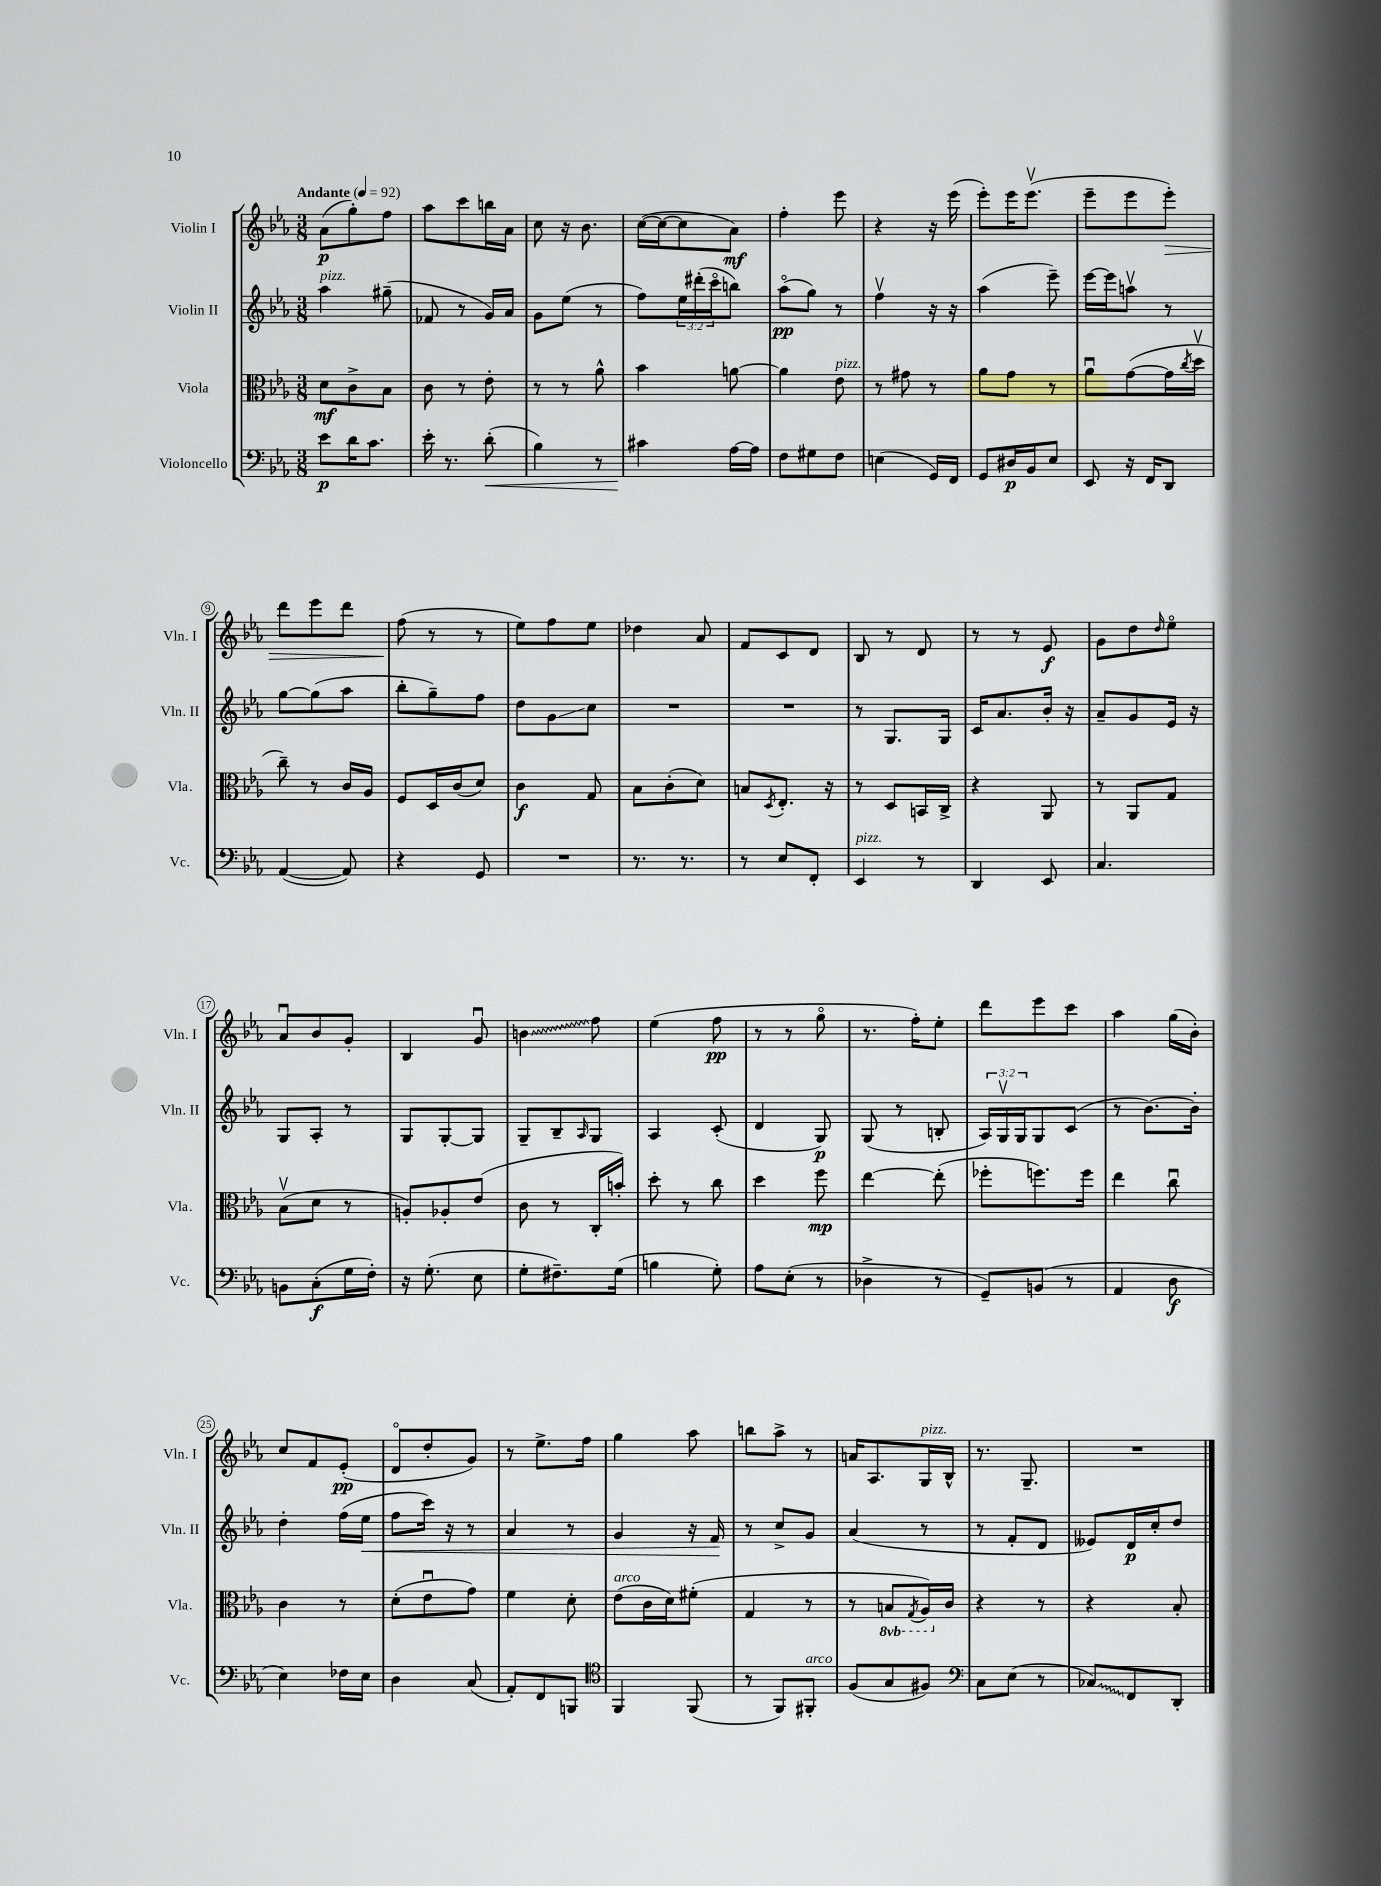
<<
\new StaffGroup <<
\new Staff = "s0" \with { instrumentName = "Violin I" shortInstrumentName = "Vln. I" } {
    \clef treble \key ees \major \numericTimeSignature \time 3/8 \tempo "Andante" 4 = 92
    aes'8\p( g''8-.) f''8 |
    aes''8 c'''8 b''16 aes'16 |
    c''8 r16 bes'8. |
    c''16~( c''16~ c''8 aes'8\mf) |
    f''4-. ees'''8 |
    r4 r16 ees'''16( |
    ees'''8-.) ees'''16 ees'''8.\upbow( |
    ees'''8-- ees'''8 ees'''8-.\>) |
    d'''8 ees'''8 d'''8 |
    f''8\!( r8 r8 |
    ees''8) f''8 ees''8 |
    des''4 aes'8 |
    f'8 c'8 d'8 |
    bes8 r8 d'8 |
    r8 r8 ees'8\f |
    g'8 d''8 \grace { d''16 } ees''8\flageolet |
    aes'8\downbow bes'8 g'8-. |
    bes4 g'8\downbow |
    \once \override Glissando.style = #'zigzag b'4\glissando f''8 |
    ees''4( f''8\pp |
    r8 r8 g''8\flageolet |
    r8. f''16-.) ees''8-. |
    d'''8 ees'''8 c'''8 |
    aes''4 g''16( bes'16-.) |
    c''8 f'8 ees'8-.\pp( |
    d'8\flageolet d''8-. g'8) |
    r8 ees''8.-> f''16 |
    g''4 aes''8 |
    b''8 aes''8-> r8 |
    a'16 aes8. g16^\markup { \italic "pizz." } bes16-^ |
    r8. g8.-- |
    R4. \bar "|." |
}
\new Staff = "s1" \with { instrumentName = "Violin II" shortInstrumentName = "Vln. II" } {
    \clef treble \key ees \major \numericTimeSignature \time 3/8 \override Staff.TupletNumber.text = #tuplet-number::calc-fraction-text
    aes''4^\markup { \italic "pizz." } gis''8--( |
    fes'8 r8 g'16) aes'16 |
    g'8 ees''8( r8 |
    f''8) \tuplet 3/2 { ees''16 dis'''16-.( c'''16\flageolet } b''8) |
    aes''8\flageolet\pp( g''8) r8 |
    f''4\upbow r16 r16 |
    aes''4( ees'''8--) |
    ees'''16~ ees'''16 a''8\upbow r8 |
    g''8~ g''8( aes''8 |
    bes''8-. g''8--) f''8 |
    d''8 g'8\glissando c''8 |
    R4. |
    R4. |
    r8 g8. g16 |
    c'16 aes'8. bes'16-. r16 |
    aes'8-- g'8 ees'16 r16 |
    g8 aes8-. r8 |
    g8 g8~-. g8 |
    g8-- bes8-- \grace { aes16 } g8 |
    aes4 c'8-.( |
    d'4 g8\p) |
    g8( r8 b8-. |
    \tuplet 3/2 { aes16) g16\upbow g16 } g8 c'8( |
    r8 bes'8.~) bes'16-. |
    d''4-. f''16( ees''16\< |
    f''8 c'''16) r16 r8 |
    aes'4 r8 |
    g'4 r16 f'16\! |
    r8 c''8-> g'8 |
    aes'4( r8 |
    r8 f'8-. d'8 |
    eeses'8) d'16\p c''16-. d''8 \bar "|." |
}
\new Staff = "s2" \with { instrumentName = "Viola" shortInstrumentName = "Vla." } {
    \clef alto \key ees \major \numericTimeSignature \time 3/8 \set Staff.ottavationMarkups = #ottavation-simple-ordinals
    d'8\mf c'8-> bes8 |
    c'8 r8 ees'8-. |
    r8 r8 aes'8-^ |
    bes'4 a'8~ |
    a'4 ees'8^\markup { \italic "pizz." } |
    r8 gis'8 r8 |
    aes'8 g'8 r8 |
    aes'8\downbow g'8~( g'16 \acciaccatura { c''8 } d''16\upbow |
    c''8--) r8 c'16 aes16 |
    f8 d16 c'16( d'8) |
    c'4\f g8 |
    bes8 c'8-.( d'8) |
    b8 \acciaccatura { d8 } ees8.-. r16 |
    r8 d8 b,16 c16-> |
    r4 aes,8 |
    r8 aes,8 g8 |
    bes8\upbow( d'8 r8 |
    a8-.) aes8-. ees'8( |
    c'8 r8 c16-. b'16-.) |
    d''8-. r8 c''8 |
    d''4 f''8\mp |
    ees''4~ ees''8-.( |
    fes''8-. f''8.) f''16 |
    ees''4 c''8\downbow |
    c'4 r8 |
    d'8-.( ees'8\downbow g'8) |
    f'4 d'8-. |
    ees'8^\markup { \italic "arco" }( c'16 d'16) fis'8-.( |
    g4 r8 |
    r8 \ottava #-1 b,8 \acciaccatura { g,8 } aes,16) \ottava #0 c'16 |
    r4 r8 |
    r4 bes8-. \bar "|." |
}
\new Staff = "s3" \with { instrumentName = "Violoncello" shortInstrumentName = "Vc." } {
    \clef bass \key ees \major \numericTimeSignature \time 3/8
    ees'8\p d'16 c'8. |
    ees'16-. r8. d'8-.\<( |
    bes4) r8 |
    cis'4\! aes16~ aes16 |
    f8 gis8 f8 |
    e4( g,16) f,16 |
    g,8 dis16\p bes,16 ees8 |
    ees,8 r16 f,16 d,8 |
    aes,4~( aes,8) |
    r4 g,8 |
    R4. |
    r8. r8. |
    r8 ees8 f,8-. |
    ees,4^\markup { \italic "pizz." } r8 |
    d,4 ees,8 |
    c4. |
    b,8 c8-.\f( g16 f16-.) |
    r16 g8.-.( ees8 |
    g8-. fis8.--) g16( |
    b4 g8-.) |
    aes8 ees8-.( r8 |
    des4-> r8 |
    g,8--) b,8( r8 |
    aes,4 d8\f |
    ees4) fes16 ees16 |
    d4 c8( |
    aes,8-.) f,8 b,,8 |
    \clef tenor f,4 f,8( |
    r8 f,8) fis,8-.^\markup { \italic "arco" } |
    f8( g8 fis8) |
    \clef bass c8 ees8( r8 |
    \once \override Glissando.style = #'zigzag ces8\glissando) f,8 d,8-. \bar "|." |
}
>>
>>
\layout { \context { \Score \override BarNumber.stencil = #(make-stencil-circler 0.1 0.3 ly:text-interface::print) } }
